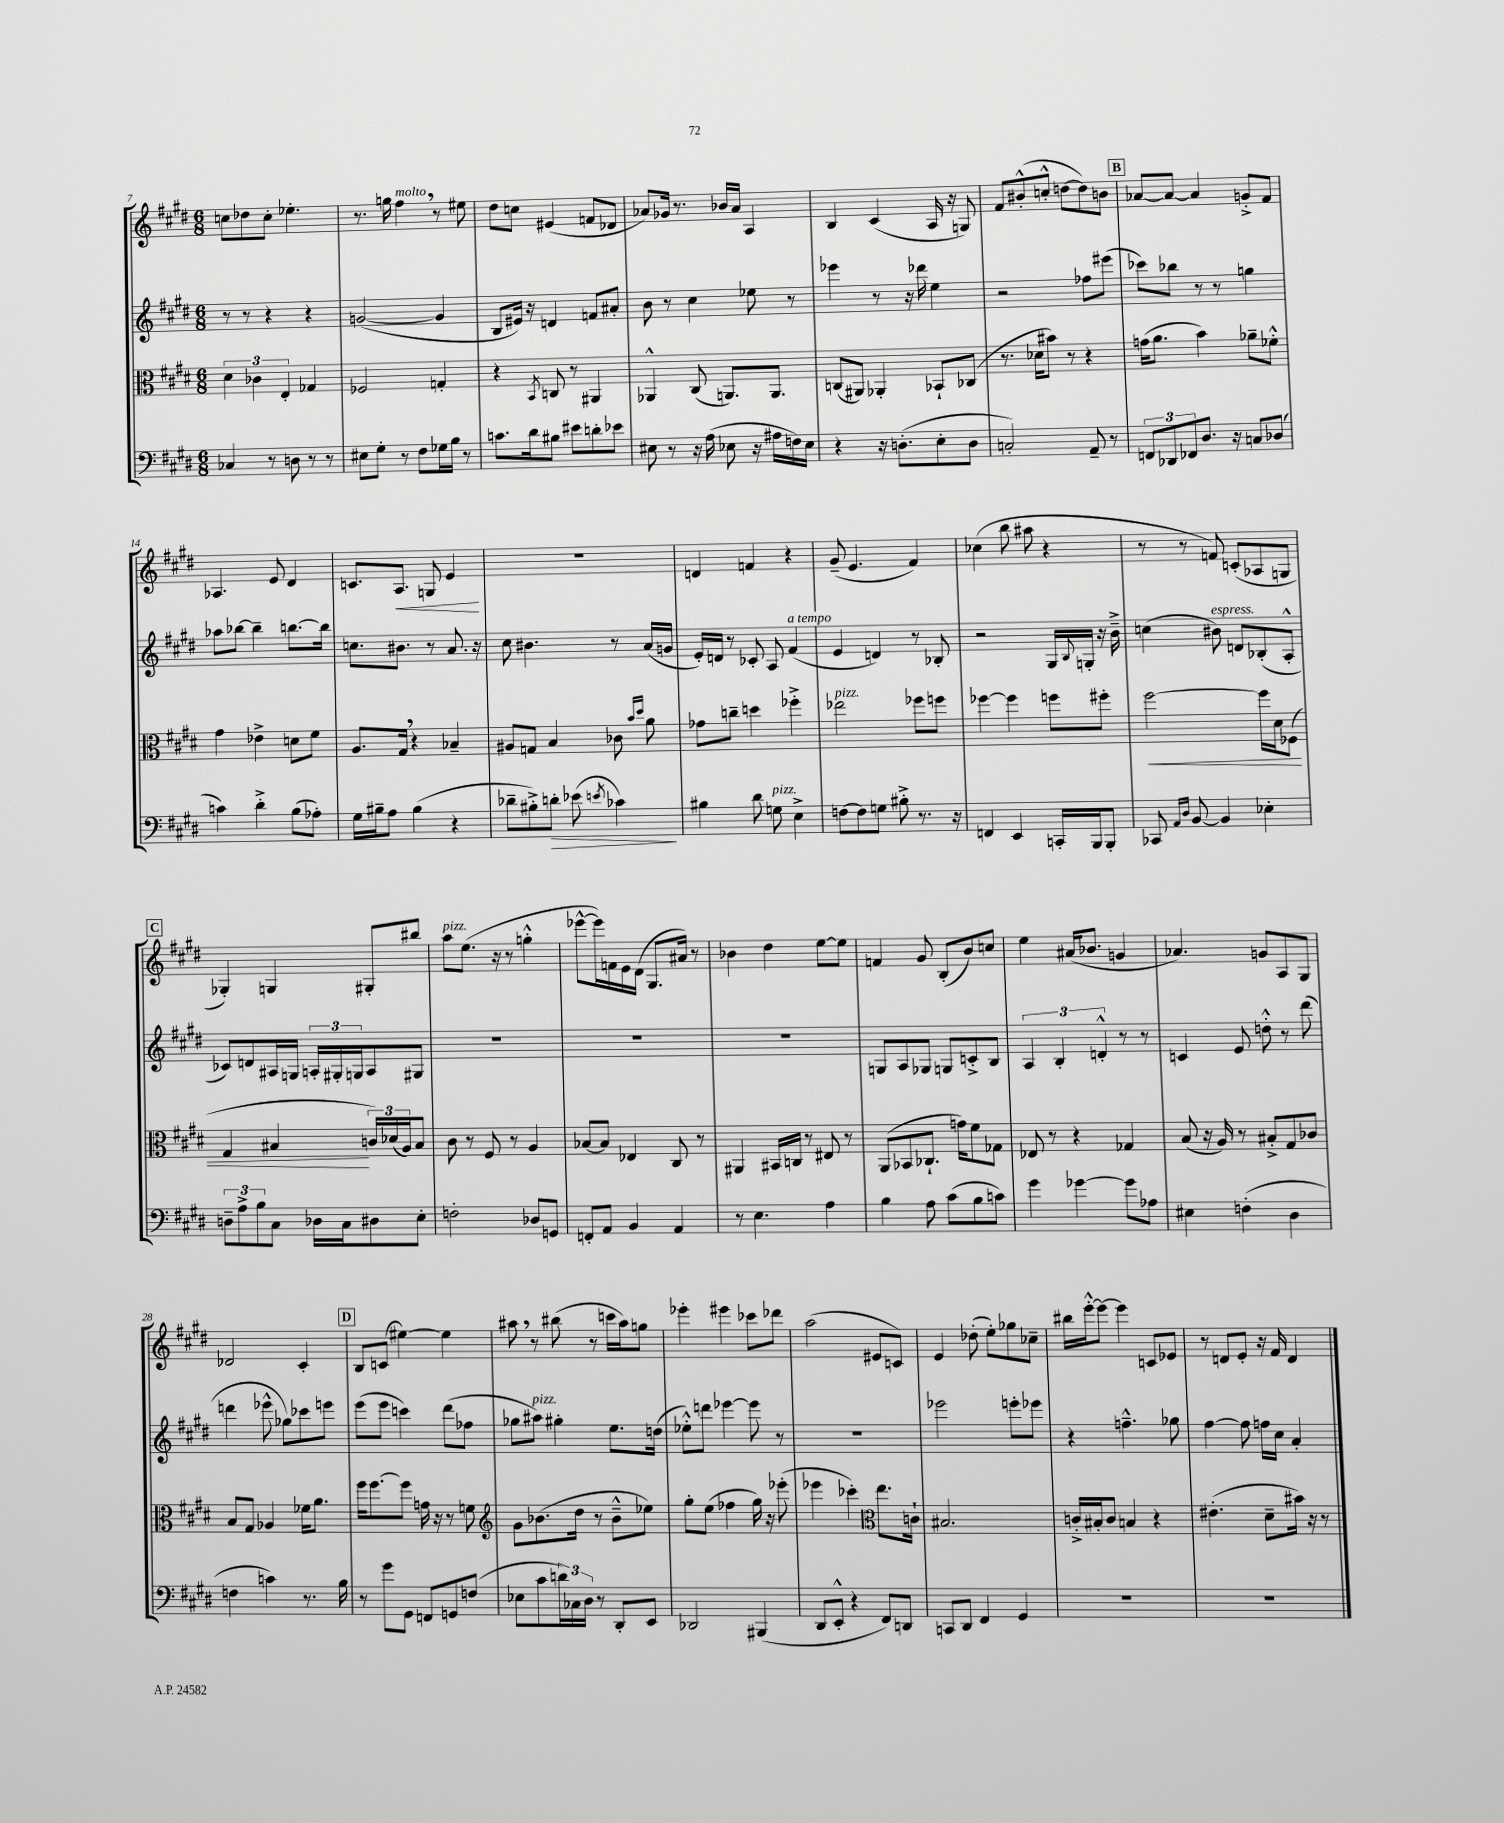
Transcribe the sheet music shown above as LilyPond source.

<<
\new StaffGroup <<
\new Staff = "s0" {
    \clef treble \key e \major \numericTimeSignature \time 6/8
    c''8 des''8 c''8-. ees''4.-. |
    r8. g''16 fis''4^\markup { \italic "molto" } \breathe r8 eis''8 |
    dis''8 c''8 eis'4( f'8 des'8 |
    aes'8) ges'16 r8. bes'16 aes'16 a4 |
    b4 cis'4( a16 r16 g8) |
    fis'8 bis'8-.-^( c''8-.-^ d''8~ d''8) b'8 |
    \mark \markup { \box "B" } aes'8~ aes'8~ aes'4 g'8-.-> fis'8 |
    aes4. e'8 dis'4 |
    c'8. a8.\< g8 e'4\! |
    R2. |
    d'4 f'4 r4 |
    gis'8--( e'4. fis'4) |
    ces''4( b''8 ais''8 r4 |
    r8 r8 f'8) c'8-.( aes8 g8 |
    \mark \markup { \box "C" } ges4-.) g4 gis8-. bis''8 |
    a''8^\markup { \italic "pizz." } e''8.( r16 r8 g''4-.-^ |
    ees'''8~-^ ees'''16) f'16 e'16 dis'16( gis8. ais'16) r8 |
    bes'4 dis''4 e''8~ e''8 |
    f'4 gis'8 b8-.( b'8) c''8 |
    e''4 ais'16( bes'8. g'4 |
    aes'4.) g'8 a8 gis8 |
    des'2 cis'4-. |
    \mark \markup { \box "D" } b8 c'8( eis''4~) eis''4 |
    ais''8 \breathe r8 bis''8( r8 c'''16 ais''16) g''8 |
    ees'''4-. eis'''4 ces'''8 des'''8 |
    a''2( eis'8 c'8) |
    e'4 des''8-.( e''8-.) ges''8 ces''8-- |
    bis''16 e'''16~-.-^ e'''8~ e'''4 c'8 ees'8 |
    r8 d'8 e'8-. r16 fis'16 d'4 \bar "|." |
}
\new Staff = "s1" {
    \clef treble \key e \major \numericTimeSignature \time 6/8
    r8 r8 r4 r4 |
    g'2~( g'4 |
    b8 eis'16) r16 d'4 f'8 ais'8-. |
    b'8 r8 cis''4 ees''8 r8 |
    ees'''4 r8 r16 des'''16 e''4 |
    r2 fes''8 eis'''8( |
    \mark \markup { \box "B" } ces'''8) bes''8 r8 r8 g''4 |
    aes''8 bes''8~ bes''4-- b''8.~ b''16 |
    c''8. bis'8. r8 a'8. r16 |
    cis''8 bis'4. r8 a'16( g'16 |
    e'16-.) d'16 r8 ces'8-. a8 fis'4^\markup { \italic "a tempo" }( |
    e'4 d'4) r8 bes8-. |
    r2 gis16 \appoggiatura { b8 } g16-. r16 b'16---> |
    c''4( bis'8^\markup { \italic "espress." }) d'8 bes8-.( a8-.-^ |
    \mark \markup { \box "C" } ces'8) d'8 ais16 g16 \tuplet 3/2 { a16-. gis16-. g16 } a8 gis8 |
    R2. |
    R2. |
    R2. |
    g8 a8 ges8 g8 c'8-.-> b8 |
    \tuplet 3/2 { a4 b4-. d'4-.-^ } r8 r8 |
    c'4 e'8 d''8-.-^ r8 dis'''8( |
    d'''4 ees'''8-^ ges''8) ces'''8 e'''8 |
    \mark \markup { \box "D" } e'''8( e'''8 c'''4) dis'''8( fes''8 |
    ges''8 ais''8^\markup { \italic "pizz." }) gis''4-. e''8. d''16( |
    ees''8-.-^) d'''8 ees'''4~ ees'''8 r8 |
    R2. |
    ees'''2 e'''8-. ees'''8 |
    r4 f''4.---^ ges''8 |
    fis''4~ fis''8 f''16 cis''16 a'4-. \bar "|." |
}
\new Staff = "s2" {
    \clef alto \key e \major \numericTimeSignature \time 6/8
    \tuplet 3/2 { dis'4 ces'4 e4-. } ges4 |
    fes2 g4-. |
    r4 \acciaccatura { b,8 } c8 r8 ais,4 |
    aes,4-^ cis8( a,8.) a,8. |
    c8( ais,8) aes,4-. bes,8-! ces8( |
    r8. des'16 bis'8) r8 r4 |
    \mark \markup { \box "B" } g'16( a'8. b'4) aes'8-- fes'8-.-^ |
    gis'4 ees'4-> d'8 fis'8 |
    a8. gis16 \breathe r4 bes4-- |
    ais8 g8 b4 ces'8 \grace { b'16 dis''16 } a'8 |
    ges'8 c''8-- d''4 fes''4-.-> |
    ees''2^\markup { \italic "pizz." } fes''8 f''8 |
    fes''4~ fes''4 f''8 fis''8-. |
    fis''2~\< fis''16 dis'16 fes8( |
    \mark \markup { \box "C" } gis4 bis4\! \tuplet 3/2 { c'16) des'16( a16) } bis8 |
    cis'8 r8 fis8 r8 a4 |
    bes8~ bes8 ees4 cis8 r8 |
    ais,4 bis,16 c16 r8 eis8 r8 |
    a,8( bes,8 ces8.-! g'16) fis'8 ges8 |
    ees8 r8 r4 ges4 |
    b8( r16 a16) r8 bis8-.-> gis8 ces'8 |
    b8 gis8 aes4 fes'16 a'8. |
    \mark \markup { \box "D" } fis''16 fis''8.~ fis''8 g'16 r16 r8 f'8 |
    \clef treble gis'8 bes'8.( dis''16 r8 bes'8---^ ees''8) |
    gis''8-. e''8( fes''4 gis''16) r16 ees'''8-.( |
    ees'''4 ces'''4-.) \clef alto e''8. c'16-! |
    bis2. |
    c'16-.-> bis16-. c'8 b4 r4 |
    eis'4.-.( dis'8-- bis'16) r16 r8 \bar "|." |
}
\new Staff = "s3" {
    \clef bass \key e \major \numericTimeSignature \time 6/8
    ces4 r8 d8 r8 r8 |
    eis8 gis8-. r8 fis8 ges16 b16 r8 |
    c'8. dis'16 bis8 eis'8 d'8-. ees'8 |
    eis8 r8 r16 a16( ees8 r16 ais16 f16) ees16 |
    r4 r16 d8.-.( e8-. d8 |
    c2-.) a,8-- r8 |
    \mark \markup { \box "B" } \tuplet 3/2 { f,8 des,8 fes,8 } dis8. r16 c8 des8( |
    c'4) dis'4-.-> b8( aes8-.) |
    gis16 bis16-- a8 bis4( r4 |
    des'8-- bis8-.->) d'8-.\> ees'8( \acciaccatura { e'8 } ces'4\!) |
    bis4 dis'8 g8^\markup { \italic "pizz." } e4-> |
    f8~ f8 g8 bis8-.-> r8. r16 |
    f,4 e,4 c,16-. b,,16 b,,8-. |
    ces,8 \grace { a,16 dis16 } b,8~ b,4 ees4-. |
    \mark \markup { \box "C" } \tuplet 3/2 { d8-- a8-> b8 } cis8 des16 cis16 dis8 e8-. |
    f2-. des8 g,8 |
    f,8-. a,8 b,4 a,4 |
    r8 e4. a4 |
    b4 a8 cis'8( b8 c'8) |
    gis'4 ges'4~ ges'8 aes8 |
    eis4 f4-.( dis4 |
    f4 c'4) r8. b16 |
    \mark \markup { \box "D" } r8 gis'8 gis,8 f,8 g,8 f8( |
    ees8 cis'8 \tuplet 3/2 { d'16) ces16 dis16 } r8 dis,8-. e,8 |
    des,2 bis,,4( |
    dis,8 e,8-.-^ r4 fis,8) d,8 |
    c,8 dis,8 fis,4 gis,4 |
    R2. |
    R2. \bar "|." |
}
>>
>>
\layout { \context { \Score currentBarNumber = #7 } }
